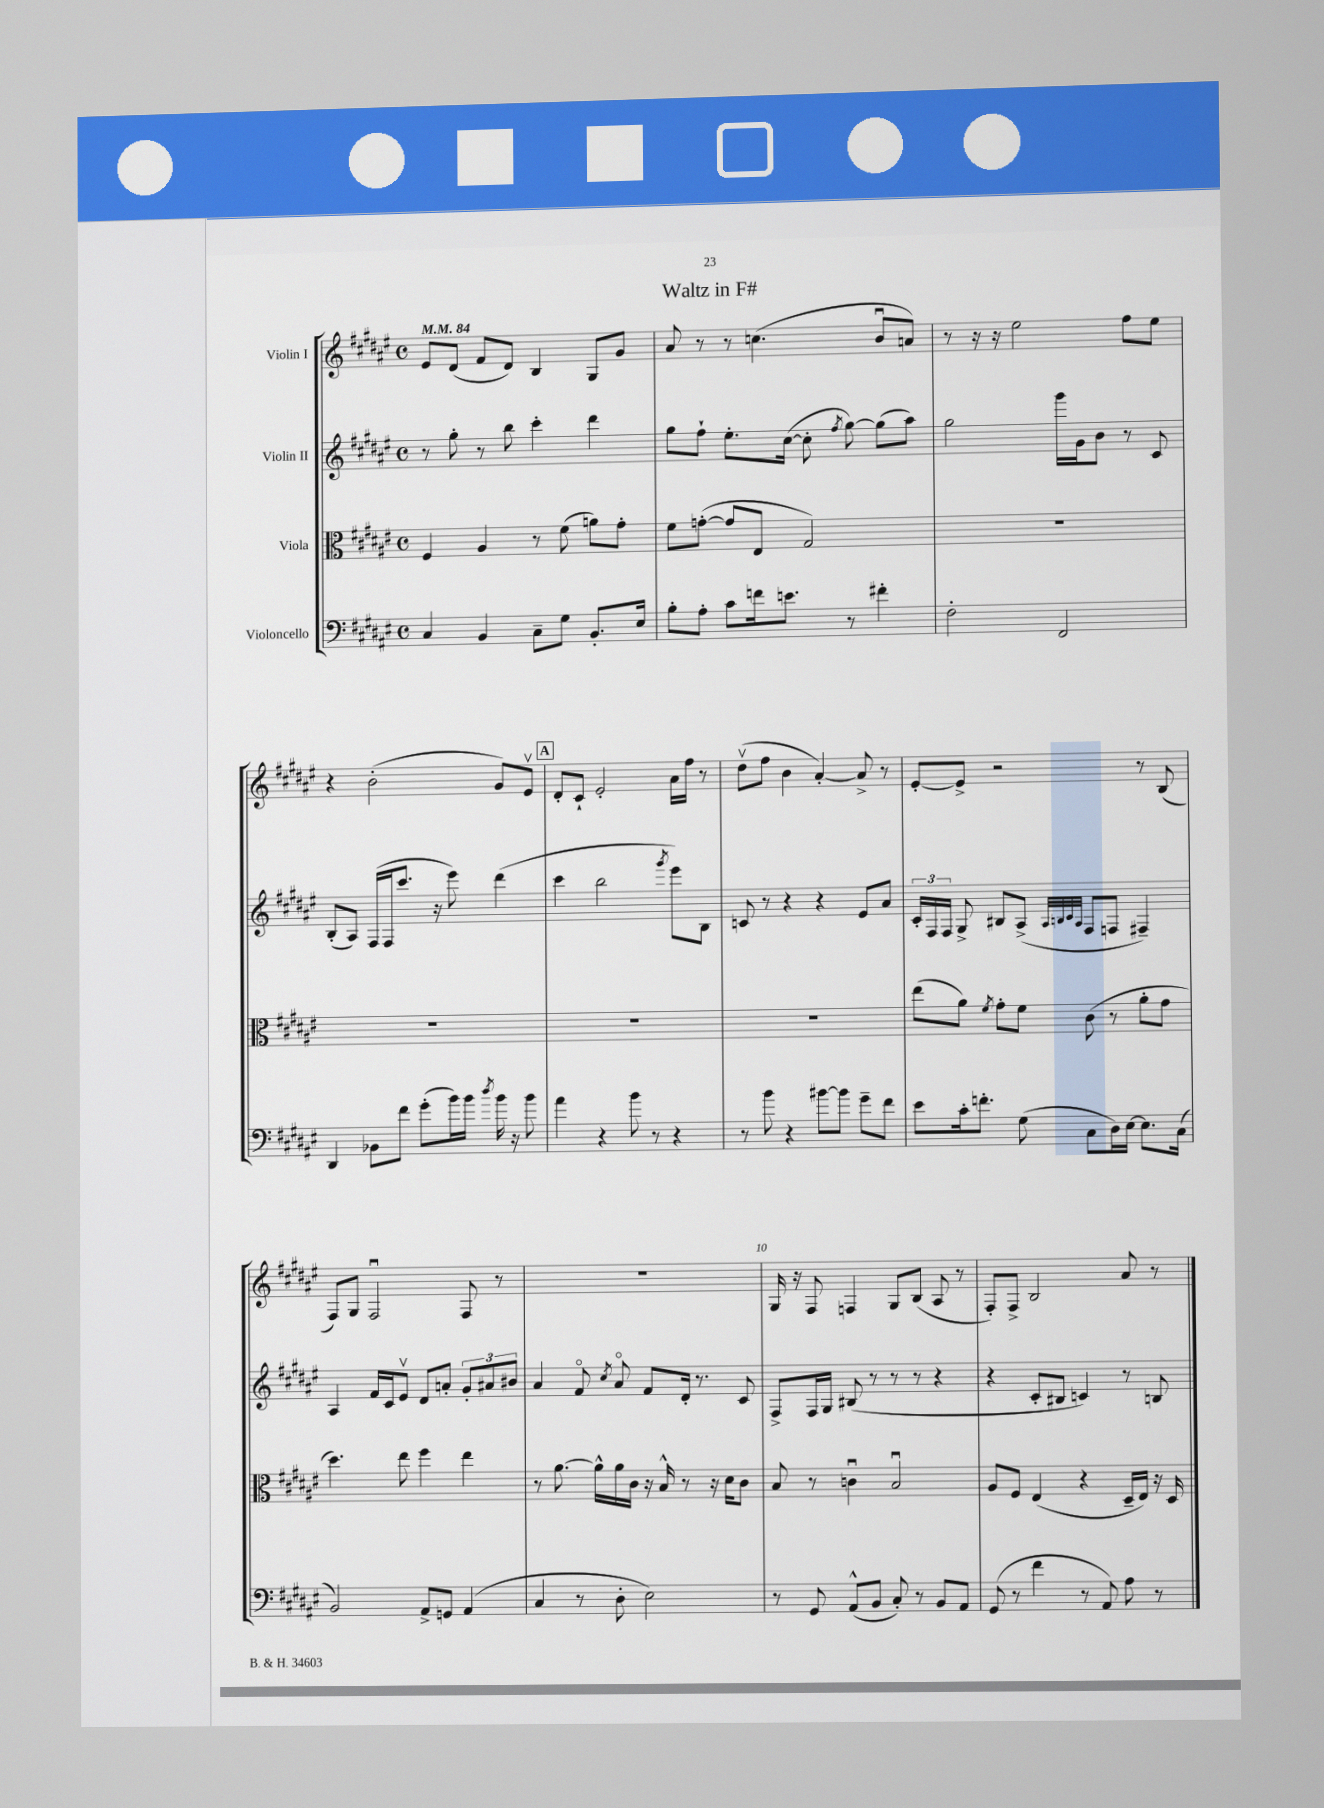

**kern	**kern	**kern	**kern
*staff4	*staff3	*staff2	*staff1
*clefF4	*clefC3	*clefG2	*clefG2
*k[f#c#g#d#a#e#]	*k[f#c#g#d#a#e#]	*k[f#c#g#d#a#e#]	*k[f#c#g#d#a#e#]
*M4/4	*M4/4	*M4/4	*M4/4
*met(c)	*met(c)	*met(c)	*met(c)
*MM84	*MM84	*MM84	*MM84
4C#/	4F#/	8r	8e#/L
.	.	8gg#'\	(8d#/J
4BB/	4A#/	8r	8f#/L
.	.	8bb\	8d#/J)
8C#~\L	8r	4ccc#'\	4B/
8G#\J	(8f#\	.	.
8.BB'/L	8a\L)	4ddd#\	8G#/L
.	8g#'\J	.	8g#/J
16E#/Jk	.	.	.
=	=	=	=
8B'\L	8f#\L	8gg#\L	8a#/
8A#'\J	([8g'\J	8ff#`\J	8r
8c#\L	8g/]L	8.ee#'\L	8r
16f\k	8E#/J	.	(4.cc\
8.e\J	.	([16cc#\Jk	.
.	2G#/)	8cc#'\]	.
.	.	8qff#/	.
8r	.	[8gg#\)	.
4f#'\	.	(8gg#\]L	8bu/L
.	.	8aa#\J)	8a/J)
=	=	=	=
2F#'\	1r	2gg#\	8r
.	.	.	16r
.	.	.	16r
.	.	.	2ee#\
2FF#/	.	16ggg#\LL	.
.	.	16g#\J	.
.	.	8b\J	.
.	.	8r	8ff#\L
.	.	8c#/	8ee#\J
=	=	=	=
4DD#/	1r	(8B'/L	4r
.	.	8A#/J)	.
8BB-\L	.	(16F#/LL	(2b'\
.	.	16F#/J	.
8f#\J	.	8.ccc#/J	.
(8g#'\L	.	.	.
.	.	16r	.
16b\L)	.	8eee#\)	.
16b\JJ	.	.	.
8qdd#/	.	.	.
16b\	.	(4ddd#\	8g#/L)
16r	.	.	.
8b\	.	.	8e#v/J
=	=	=	=
4a#\	1r	4ccc#\	8d#'/L
.	.	.	8c#`/J
4r	.	2bb\	2e#'/
8b\	.	.	.
8r	.	.	.
.	.	8qggg#/	.
4r	.	8eee#\L)	16a#\LL
.	.	.	16ff#\JJ
.	.	8B\J	8r
=	=	=	=
8r	1r	8c/	(8dd#v\L
8b\	.	8r	8ff#\J
4r	.	4r	4b\
[8b#\L	.	4r	[4a#'/)
8b#\]J	.	.	.
8g#~\L	.	8e#/L	8a#^/]
8f#\J	.	8a#/J	8r
=	=	=	=
8e#\L	(8ee#\L	24c#'/LL	[8e#'/L
.	.	24F#/	.
.	.	24F#/JJ	.
16c#'\k	8a#\J)	8G#^/	8e#^/]J
8.f'\J	.	.	.
.	8qf#/	.	.
.	8g#'\L	8B#/L	2r
(8G#\	8f#\J	(8A#^/J	.
.	.	32qqA#/LLL	.
.	.	32qqB/	.
.	.	32qqc#/	.
.	.	32qqA#/JJJ	.
8C#\L	(8c#\	8F#/L	.
16D#\L)	8r	8F/J	.
[16E#\JJ	.	.	.
8.E#\]L	8a#'\L	4F#~/)	8r
.	8g#\J	.	(8B/
(16C#\Jk	.	.	.
=	=	=	=
2BB/)	4.dd#\)	4A#/	8F#/L)
.	.	.	8G#/J
.	.	16f#/LL	2F#u/
.	.	16c#/J	.
.	8ee#\	8e#v/J	.
8AA#^/L	4ff#\	8d#/L	.
8GG/J	.	8a'/J	.
(4AA#/	4ee#\	12g#'/L	8F#/
.	.	12a#/	.
.	.	.	8r
.	.	12b#/J	.
=	=	=	=
4C#/	8r	4a#/	1r
.	[8.a#\	.	.
8r	.	8f#o/	.
.	16a#^^\]LL	.	.
.	.	8qcc#/	.
8D#'\	16a#\	8a#o/	.
.	16c#\JJ	.	.
2E#\)	16r	8f#/L	.
.	16B^^/	.	.
.	8r	16d#'/Jk	.
.	.	8.r	.
.	16r	.	.
.	16d#\LK	.	.
.	8c#\J	8c#/	.
=	=	=	=
8r	8B/	8F#^/L	16G#/
.	.	.	16r
8GG#/	8r	16F#/L	8F#/
.	.	16G#/JJ	.
(8AA#^^/L	4cu\	(8B#/	4F/
8BB/J	.	8r	.
8C#'/)	2Bu/	8r	8G#/L
8r	.	8r	(8B/J
8BB/L	.	4r	8A#/
8AA#/J	.	.	8r
=	=	=	=
(8GG#/	8A#/L	4r	8F#'/L)
8r	8F#/J	.	8F#^/J
4f#\	(4E#/	8c#'/L	2B/
.	.	8B#/J	.
8r	4r	4c/)	.
8AA#/)	.	.	.
8A#\	16D#~/LL	8r	8a#/
.	16E#/JJ)	.	.
8r	16r	8B/	8r
.	16D#/	.	.
==	==	==	==
*-	*-	*-	*-
